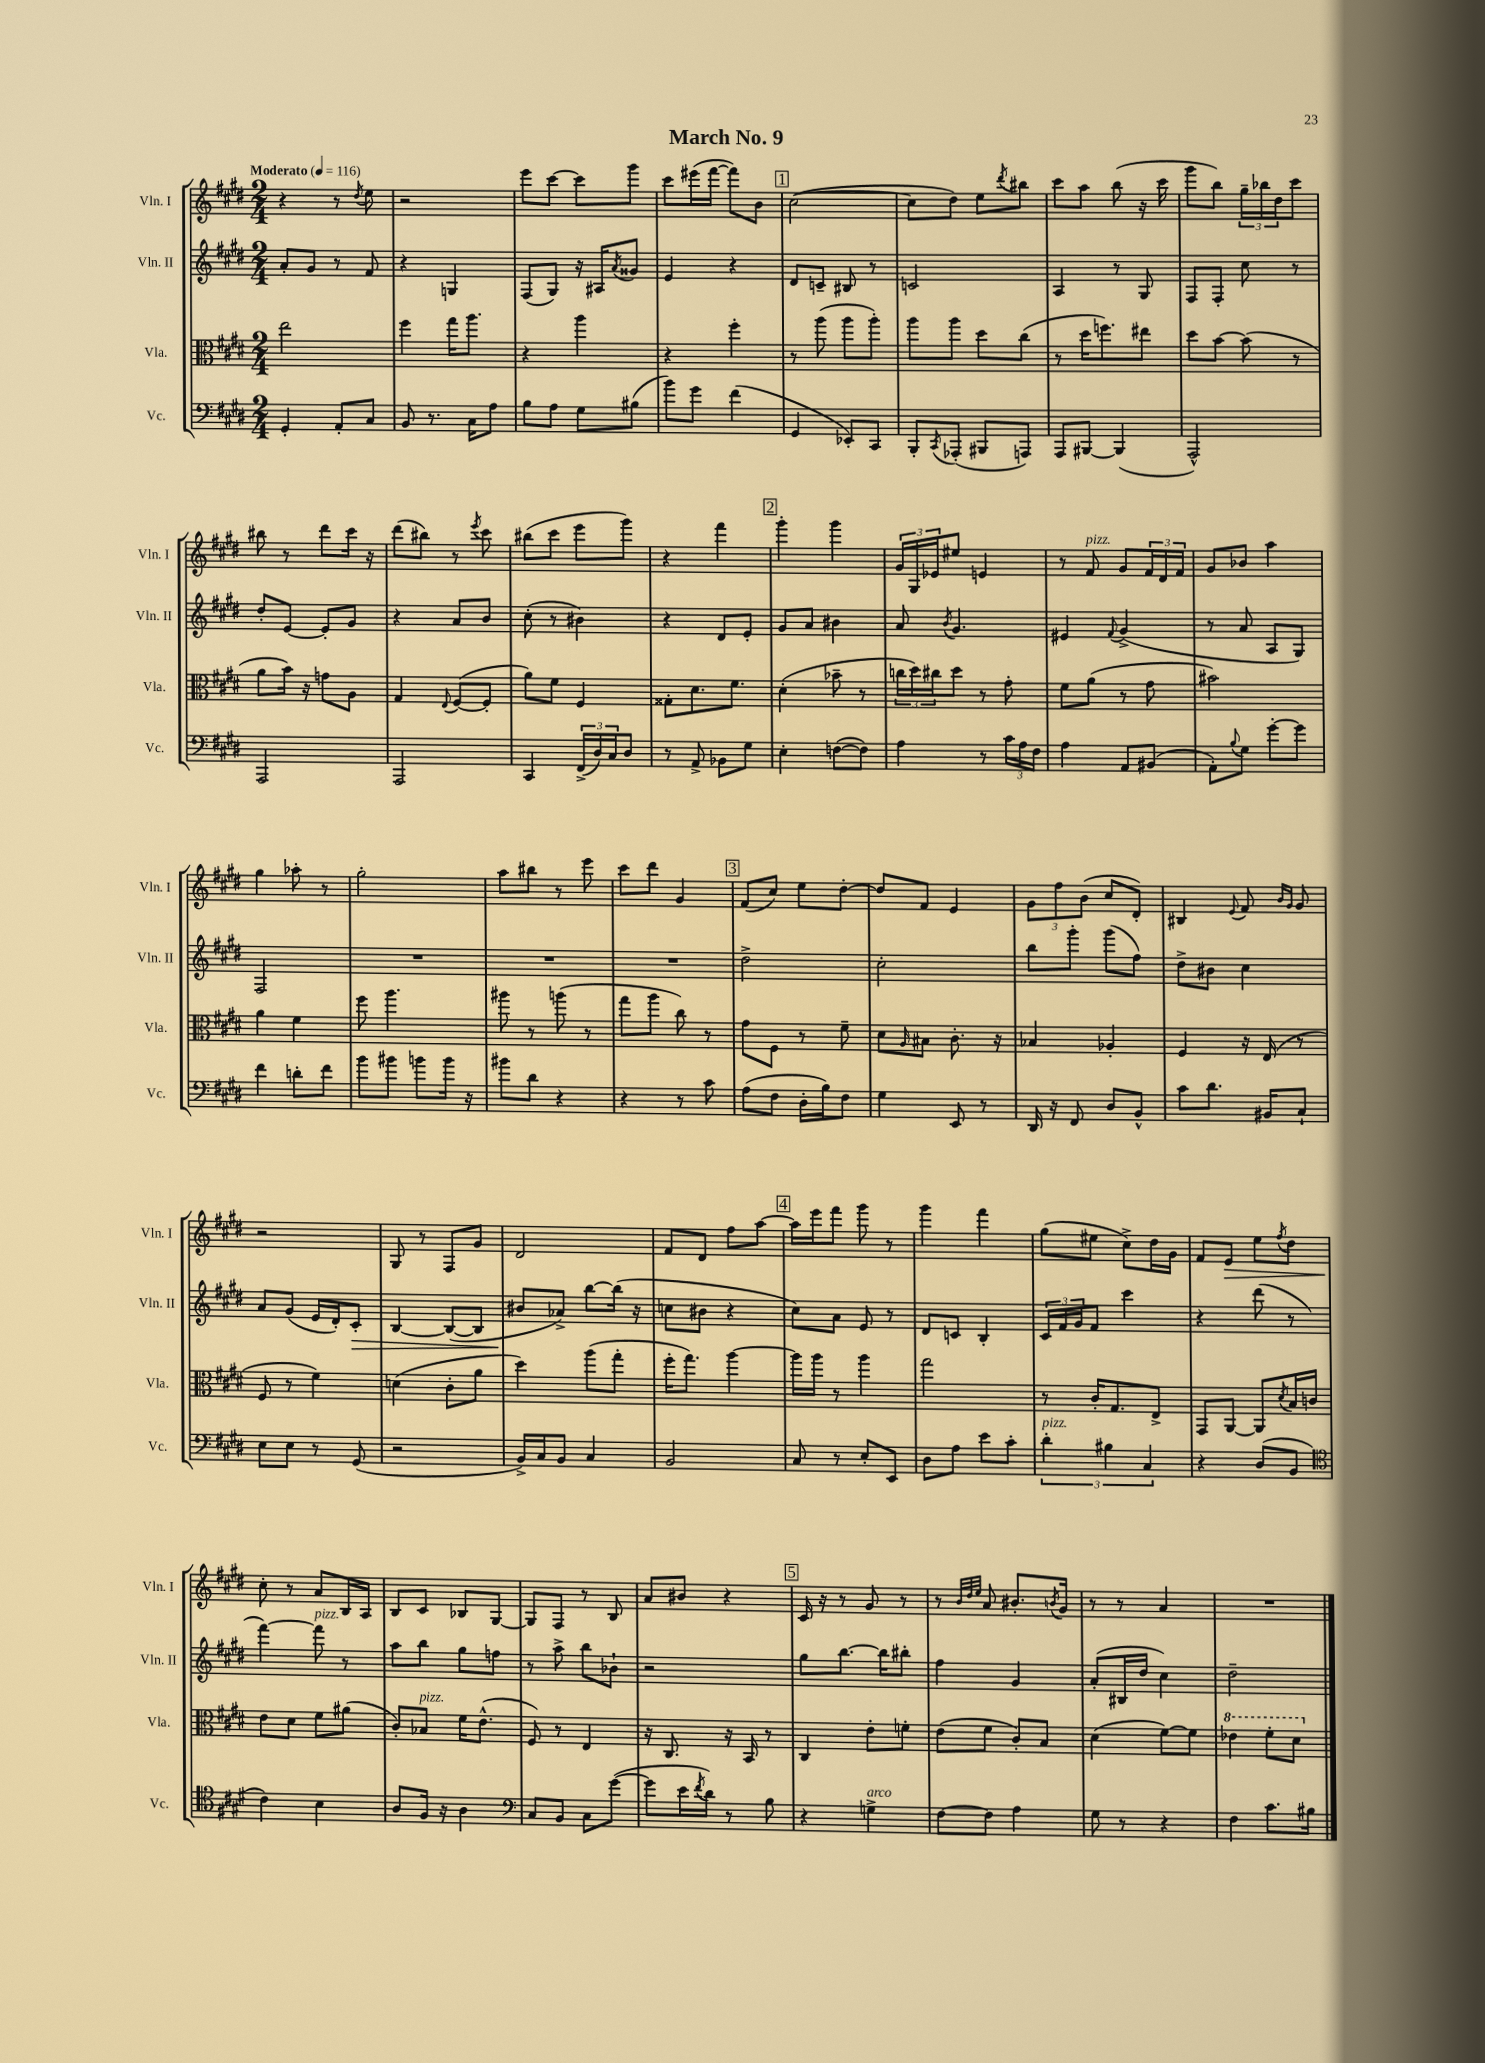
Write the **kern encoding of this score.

**kern	**kern	**kern	**kern
*staff4	*staff3	*staff2	*staff1
*clefF4	*clefC3	*clefG2	*clefG2
*k[f#c#g#d#]	*k[f#c#g#d#]	*k[f#c#g#d#]	*k[f#c#g#d#]
*M2/4	*M2/4	*M2/4	*M2/4
*MM116	*MM116	*MM116	*MM116
4GG#'/	2ee\	8a'/L	4r
.	.	8g#/J	.
8AA'/L	.	8r	8r
.	.	.	8qdd#/
8C#/J	.	8f#/	8ee\
=	=	=	=
8BB/	4ff#\	4r	2r
8.r	.	.	.
.	16gg#\LK	4G/	.
16C#\LK	8.aa\J	.	.
8A\J	.	.	.
=	=	=	=
8B\L	4r	(8F#/L	8eee\L
8A\J	.	8G#/J)	[8ccc#\J
8G#\L	4aa\	16r	8ccc#\]L
.	.	16A#/LK	.
.	.	8qa/	.
(8B#\J	.	8g##/J	8ggg#\J
=	=	=	=
8b\L)	4r	4e/	8ccc#\L
8g#\J	.	.	(16eee#\L
.	.	.	[16fff#\JJ
(4f#\	4ff#'\	4r	8fff#\]L)
.	.	.	8b\J
=	=	=	=
4GG#/	8r	8d#/L	([2cc#\
.	(8aa\	8c~/J	.
8EE-'/L)	8aa\L	8B#/	.
8CC#/J	8aa'\J)	8r	.
=	=	=	=
8BBB'/L	8aa\L	2c/	8cc#\]L
8qCC#/	.	.	.
(8AAA-'/J	8aa\J	.	8dd#\J)
8BBB#/L	8dd#\L	.	8ee\L
.	.	.	8qddd#/
8AAA/J)	(8cc#\J	.	8bb#\J
=	=	=	=
8AAA/L	8r	4A/	8ccc#\L
[8BBB#/J	16dd#\LK	.	8aa\J
.	8.ff\)	.	.
(4BBB#/]	.	8r	(8bb\
.	8ee#\J	8G#/	16r
.	.	.	16ccc#\
=	=	=	=
2AAA^^/)	8dd#\L	8F#/L	8ggg#\L
.	[8b\J	8F#'/J	8bb\J)
.	(8b\]	8cc#\	24gg#~\LL
.	.	.	24bb-\
.	.	.	24dd#\J
.	8r	8r	8ccc#\J
=	=	=	=
2AAA/	8a\L	8dd#'/L	8bb#\
.	16b\Jk)	[8e/J	8r
.	16r	.	.
.	8g\L	8e'/]L	8ddd#\L
.	8A\J	8g#/J	16ccc#\Jk
.	.	.	16r
=	=	=	=
2AAA/	4G#/	4r	(8ddd#\L
.	.	.	8bb#\J)
.	8qqE/	.	.
.	([8F#/L	8a/L	8r
.	.	.	8qeee/
.	8F#'/]J	8b/J	8ccc#\
=	=	=	=
4CC#/	8a\L)	(8cc#'\	(8bb#\L
.	8f#\J	8r	8ccc#\J
(24FF#^/LL	4F#/	4b#\)	8eee\L
24D#/)	.	.	.
24C#/J	.	.	.
8D#/J	.	.	8ggg#\J)
=	=	=	=
8r	8G##'\L	4r	4r
8AA^/	8.d#\	.	.
8BB-\L	.	8d#/L	4fff#\
.	8.f#\J	.	.
8G#\J	.	8e'/J	.
=	=	=	=
4E'\	(4d#'\	8g#/L	4ggg#'\
.	.	8a/J	.
([8F\L	8b-~\	4b#\	4ggg#\
8F\]J)	8r	.	.
=	=	=	=
4A\	24cc\LL	8a/	24g#/LL
.	24dd#\)	.	24G#/
.	24cc#\J	.	24e-/J
.	.	8qb/	.
.	8dd#\J	4.g#/	8ee#/J
8r	8r	.	4e/
24c#\LL	8g#'\	.	.
24A\	.	.	.
24F#\JJ	.	.	.
=	=	=	=
4A\	8f#\L	4e#/	8r
.	(8a\J	.	8f#/
.	.	8qqf#/	.
8AA/L	8r	(4g#^/	8g#/L
(8BB#/J	8g#\	.	24f#/L
.	.	.	24d#/
.	.	.	24f#/JJ
=	=	=	=
8AA'\L)	2b#\)	8r	8g#/L
8qqB/	.	.	.
8G#\J	.	8a/	8b-/J
[8g#'\L	.	8A/L	4aa\
8g#\]J	.	8G#/J)	.
=	=	=	=
4f#\	4a\	2F#/	4gg#\
8d'\L	4f#\	.	8aa-'\
8f#\J	.	.	8r
=	=	=	=
8b\L	8ff#\	2r	2gg#'\
8b#\J	4.aa\	.	.
8b\L	.	.	.
16b\Jk	.	.	.
16r	.	.	.
=	=	=	=
8b#\L	8aa#\	2r	8aa\L
8d#\J	8r	.	8bb#\J
4r	(8aa\	.	8r
.	8r	.	8eee\
=	=	=	=
4r	8gg#\L	2r	8ccc#\L
.	8aa\J	.	8ddd#\J
8r	8cc#\)	.	4g#/
8c#\	8r	.	.
=	=	=	=
(8A\L	8g#\L	2dd#^\	(8f#/L
8F#\J	8F#\J	.	8cc#/J)
16D#'\LL	8r	.	8ee\L
16B\J)	.	.	.
8F#\J	8f#~\	.	[8dd#'\J
=	=	=	=
4G#\	8d#\L	2cc#'\	8dd#/]L
.	16qqA/	.	.
.	8B#\J	.	8f#/J
8EE/	8.c#'\	.	4e/
8r	.	.	.
.	16r	.	.
=	=	=	=
16DD#/	4B-/	8bb\L	12g#\L
16r	.	.	.
.	.	.	12ff#\
8FF#/	.	8ggg#'\J	.
.	.	.	(12b\J
8D#/L	4A-'/	(8ggg#\L	8cc#/L
8BB^^/J	.	8ff#\J)	8d#'/J)
=	=	=	=
8c#\L	4F#/	8dd#^\L	4B#/
8.d#\J	.	8b#\J	.
.	.	.	8qqe/
.	16r	4cc#\	8f#/
16BB#/LK	(16E/	.	.
.	.	.	16qqb/LL
.	.	.	16qqg#/JJ
8C#`/J	8r	.	8g#/
=	=	=	=
8E\L	8F#/	8a/L	2r
8E\J	8r	(8g#/J	.
8r	4f#\)	16e/LL	.
.	.	16d#'/J)	.
(8GG#/	.	8c#'/J	.
=	=	=	=
2r	(4d\	[4B/	8G#/
.	.	.	8r
.	8c#'\L	(8B/_L	8F#/L
.	8a\J	8B/]J	8g#/J
=	=	=	=
16BB^/LL)	4dd#\)	8b#/L	2d#/
16C#/J	.	.	.
8BB/J	.	8a-^/J)	.
4C#/	(8aa\L	[8bb\L	.
.	8gg#'\J	(16bb\]Jk	.
.	.	16r	.
=	=	=	=
2BB/	16ff#'\LK	8cc\L	8f#/L
.	8.gg#\J)	.	.
.	.	8b#\J	8d#/J
.	[4aa\	4r	8ff#\L
.	.	.	[8aa\J
=	=	=	=
8C#/	16aa\]LL	8cc#\L)	16aa\]LL
.	16aa\JJ	.	16eee\J
8r	8r	8a\J	8fff#\J
8E'/L	4aa\	8e/	8ggg#\
8EE/J	.	8r	8r
=	=	=	=
8D#\L	2gg#\	8d#/L	4ggg#\
8A\J	.	8c/J	.
8e\L	.	4B'/	4fff#\
8c#'\J	.	.	.
=	=	=	=
6d#'\	8r	24c#/LL	(8gg#\L
.	.	24f#/	.
.	.	24g#/J	.
.	16c#'/LK	8f#/J	8ee#\J
6B#\	.	.	.
.	8.G#/	.	.
.	.	4ccc#\	8cc#^\L)
6C#/	.	.	.
.	8E^/J	.	16dd#\L
.	.	.	16g#\JJ
=	=	=	=
4r	8GG#/L	4r	8f#/L
.	[8AA/J	.	8e/J
(8D#/L	8AA/]L	(8ddd#\	8ee\L
.	8qd#/	.	8qff#/
8BB/J	16B/L	8r	8dd#\J
.	16c/JJ	.	.
=	=	=	=
*clefC4	*	*	*
4c#\)	8e\L	[4fff#\)	8cc#'\
.	8d#\J	.	8r
4B\	8f#\L	8fff#\]	8a/L
.	(8a#\J	8r	16B/L
.	.	.	16A/JJ
=	=	=	=
8A/L	8c#'/L)	8aa\L	8B/L
16F#/Jk	8B-/J	8bb\J	8c#/J
16r	.	.	.
4A\	16f#\LK	8gg#\L	8B-/L
.	(8.e^^\J	.	.
.	.	8ff\J	[8G#/J
=	=	=	=
*clefF4	*	*	*
8C#/L	8F#/)	8r	8G#/]L
8BB/J	8r	8aa^\	8F#/J
8C#\L	4E/	8bb\L	8r
([8g#\J	.	8b-`\J	8B/
=	=	=	=
8g#\]L	16r	2r	8a/L
.	8.C#/	.	.
16e\L	.	.	8b#/J
8qf#/	.	.	.
16d#\JJ)	.	.	.
8r	16r	.	4r
.	16BB/	.	.
8B\	8r	.	.
=	=	=	=
4r	4C#/	8gg#\L	16c#/
.	.	.	16r
.	.	[8.bb\J	8r
4G^\	8e'\L	.	8g#/
.	.	16bb\]LK	.
.	8f'\J	8bb#'\J	8r
=	=	=	=
[8F#\L	(8e\L	4ff#\	8r
.	.	.	32qqb/LLL
.	.	.	32qqdd#/
.	.	.	32qqee/JJJ
8F#\]J	8f#\J	.	8a/
4A\	8c#'/L)	4g#/	8.b#'/L
.	8B/J	.	.
.	.	.	8qb/
.	.	.	16g#/Jk
=	=	=	=
8G#\	(4d#\	(8a'/L	8r
8r	.	16B#/L	8r
.	.	16dd#/JJ	.
4r	[8f#\L)	4cc#\)	4a/
.	8f#\]J	.	.
=	=	=	=
4F#\	4ee-\	2dd#~\	2r
8.c#\L	8ff#'\L	.	.
.	8dd#\J	.	.
16B#\Jk	.	.	.
==	==	==	==
*-	*-	*-	*-
